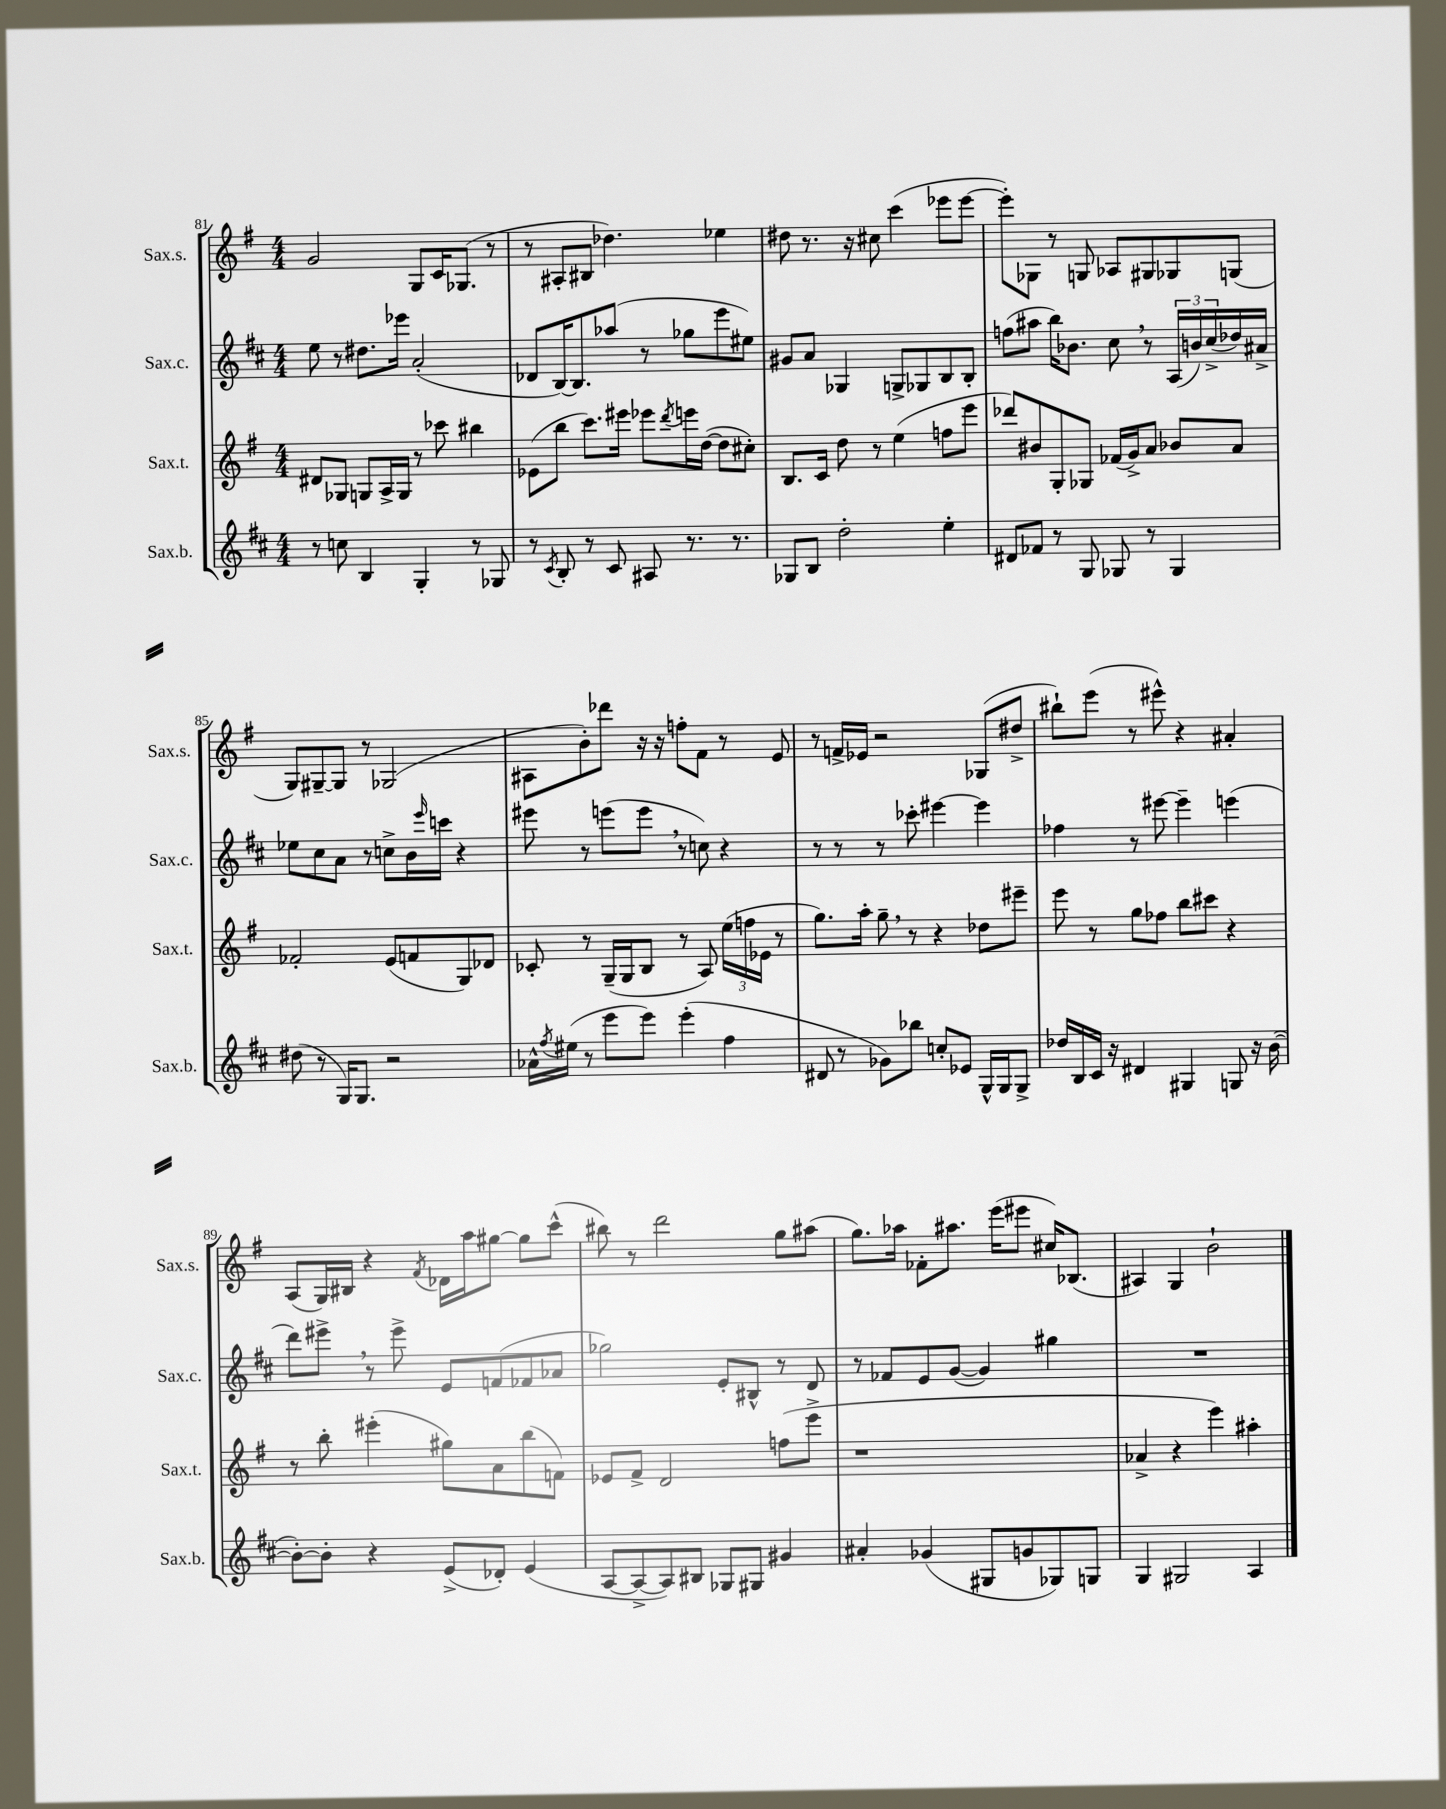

**kern	**kern	**kern	**kern
*staff4	*staff3	*staff2	*staff1
*clefG2	*clefG2	*clefG2	*clefG2
*k[f#c#]	*k[f#]	*k[f#c#]	*k[f#]
*M4/4	*M4/4	*M4/4	*M4/4
8r	8d#/L	8ee\	2g/
8cc\	8G-/J	8r	.
4B/	8G/L	8.dd#\L	.
.	16A^/L	.	.
.	16G/JJ	16eee-\Jk	.
4G'/	8r	(2a'/	8G/L
.	8ccc-\	.	16c/K
.	.	.	(8.G-/J
8r	4bb#\	.	.
8G-/	.	.	8r
=	=	=	=
8r	(8e-\L	8d-/L	8r
8qc#/	.	.	.
8B'/	8bb\J	[16B/K)	8A#'/L
.	.	8.B/]	.
8r	8.ccc\L)	.	8B#/J
8c#/	.	(8aa-/J	4.dd-\)
.	16eee#\Jk	.	.
8A#/	8eee-\L	8r	.
.	8qddd/	.	.
8.r	16eee\L	8gg-\L	.
.	([16dd\JJ	.	.
.	8dd\]L	8eee\	4ee-\
8.r	.	.	.
.	8cc#'\J)	8ee#\J)	.
=	=	=	=
8G-/L	8.B/L	8g#/L	8dd#\
8B/J	.	8a/J	8.r
.	16c/Jk	.	.
2dd'\	8dd\	4G-/	.
.	.	.	16r
.	8r	.	8cc#\
.	(4ee\	8G^/L	(4ccc\
.	.	8G-/	.
4ee'\	8ff\L	8B/	8eee-\L
.	8eee\J	8B'/J	[8eee-\J
=	=	=	=
8d#/L	8ddd-/L)	(8ff\L	8eee-'\]L)
8f-/J	8b#/	8aa#\J	8G-\J
8r	8G'/	16bb\LK)	8r
.	.	8.b-\J	.
8G/	8G-/J	.	8G/
8G-/	(16f-/LL	8cc#\	8A-/L
.	16g^/J)	.	.
8r	8a/J	8r	8G#/
4G-/	8b-/L	(24A/LL	8G-/
.	.	24b/)	.
.	.	(24cc#^/	.
.	8a/J	16dd-/)	(8G/J
.	.	16a#^/JJ	.
=	=	=	=
(8dd#\	2f-'/	8ee-\L	8G/L)
8r	.	8cc#\	[8G#~/
16G/LK)	.	8a\J	8G#/]J
8.G/J	.	.	.
.	.	8r	8r
2r	(8e/L	8cc^\L	(2G-/
.	8f/	16b\L	.
.	.	16qqeee/	.
.	.	16ccc\JJ	.
.	8G/)	4r	.
.	8d-/J	.	.
=	=	=	=
16a-^^\LL	8c-'/	8eee#\	8A#\L
8qff#/	.	.	.
(16ee#\JJ	.	.	.
8r	8r	8r	8b'\)
8eee\L	(16G~/LL	(8eee\L	8ddd-\J
.	16G/J	.	.
8eee\J)	8B/J	8eee\J	16r
.	.	.	16r
(4eee'\	8r	8r	8ff'\L
.	8A/)	8cc\)	8f#\J
4ff#\	(24ee\LL	4r	8r
.	24ff\	.	.
.	24e-\JJ	.	.
.	8r	.	8e/
=	=	=	=
8d#/	8.gg\L)	8r	8r
8r	.	8r	16f^/LL
.	16aa'\Jk	.	16e-/JJ
8g-\L)	8gg~\	8r	2r
8bb-\J	8r	8ccc-'\	.
8cc'/L	4r	[4eee#\	.
8e-/J	.	.	.
16G^^/LL	8dd-\L	4eee#\]	(8G-/L
16G/J	.	.	.
8G^/J	8eee#~\J	.	8dd#^/J
=	=	=	=
16dd-/LL	8eee\	4ff-\	8bb#`\L)
16B/	.	.	.
16c#/JJ	8r	.	(8eee\J
16r	.	.	.
4d#/	8gg\L	8r	8r
.	8ff-\J	[8eee#\	8eee#^^\)
4G#/	8bb\L	4eee#~\]	4r
.	8ccc#\J	.	.
8G/	4r	(4eee\	4a#'/
16r	.	.	.
([16b\	.	.	.
=	=	=	=
8b'\_L)	8r	8ddd\L)	(8A/L
8b'\]J	8bb'\	8eee#^\J	16G/L)
.	.	.	16B#/JJ
4r	(4eee#'\	8r	4r
.	.	8eee#^\	.
.	.	.	8qf#/
(8e^/L	8gg#\L)	8e/L	16d-\LL
.	.	.	16aa\J
8d-'/J)	8a\	(8f/	[8gg#\J
(4e/	(8bb\	8f-/	8gg#\]L
.	8f\J)	8a-/J	(8ccc^^\J
=	=	=	=
[8A/L	8e-/L	2gg-\)	8bb#\)
8A^/_	8f#^/J	.	8r
8A/])	2d/	.	2ddd\
8B#/J	.	.	.
8G-/L	.	8e'/L	.
8G#/J	.	8B#^^/J	.
4g#/	(8ff\L	8r	8gg\L
.	8eee^\J	8d/	(8aa#\J
=	=	=	=
4a#'/	1r	8r	8.gg\L)
.	.	8f-/L	.
.	.	.	16aa-\Jk
(4g-/	.	8e/	8f-'\L
.	.	([8g/J	8.aa#\J
8G#/L	.	4g/])	.
.	.	.	(16eee\LK
8g/	.	.	8eee#\J
8G-/)	.	4gg#\	16cc#/LK)
.	.	.	(8.B-/J
8G/J	.	.	.
=	=	=	=
4G/	4a-^/	1r	4A#/)
2G#/	4r	.	4G/
.	4eee\)	.	2b`\
4A/	4aa#'\	.	.
==	==	==	==
*-	*-	*-	*-
